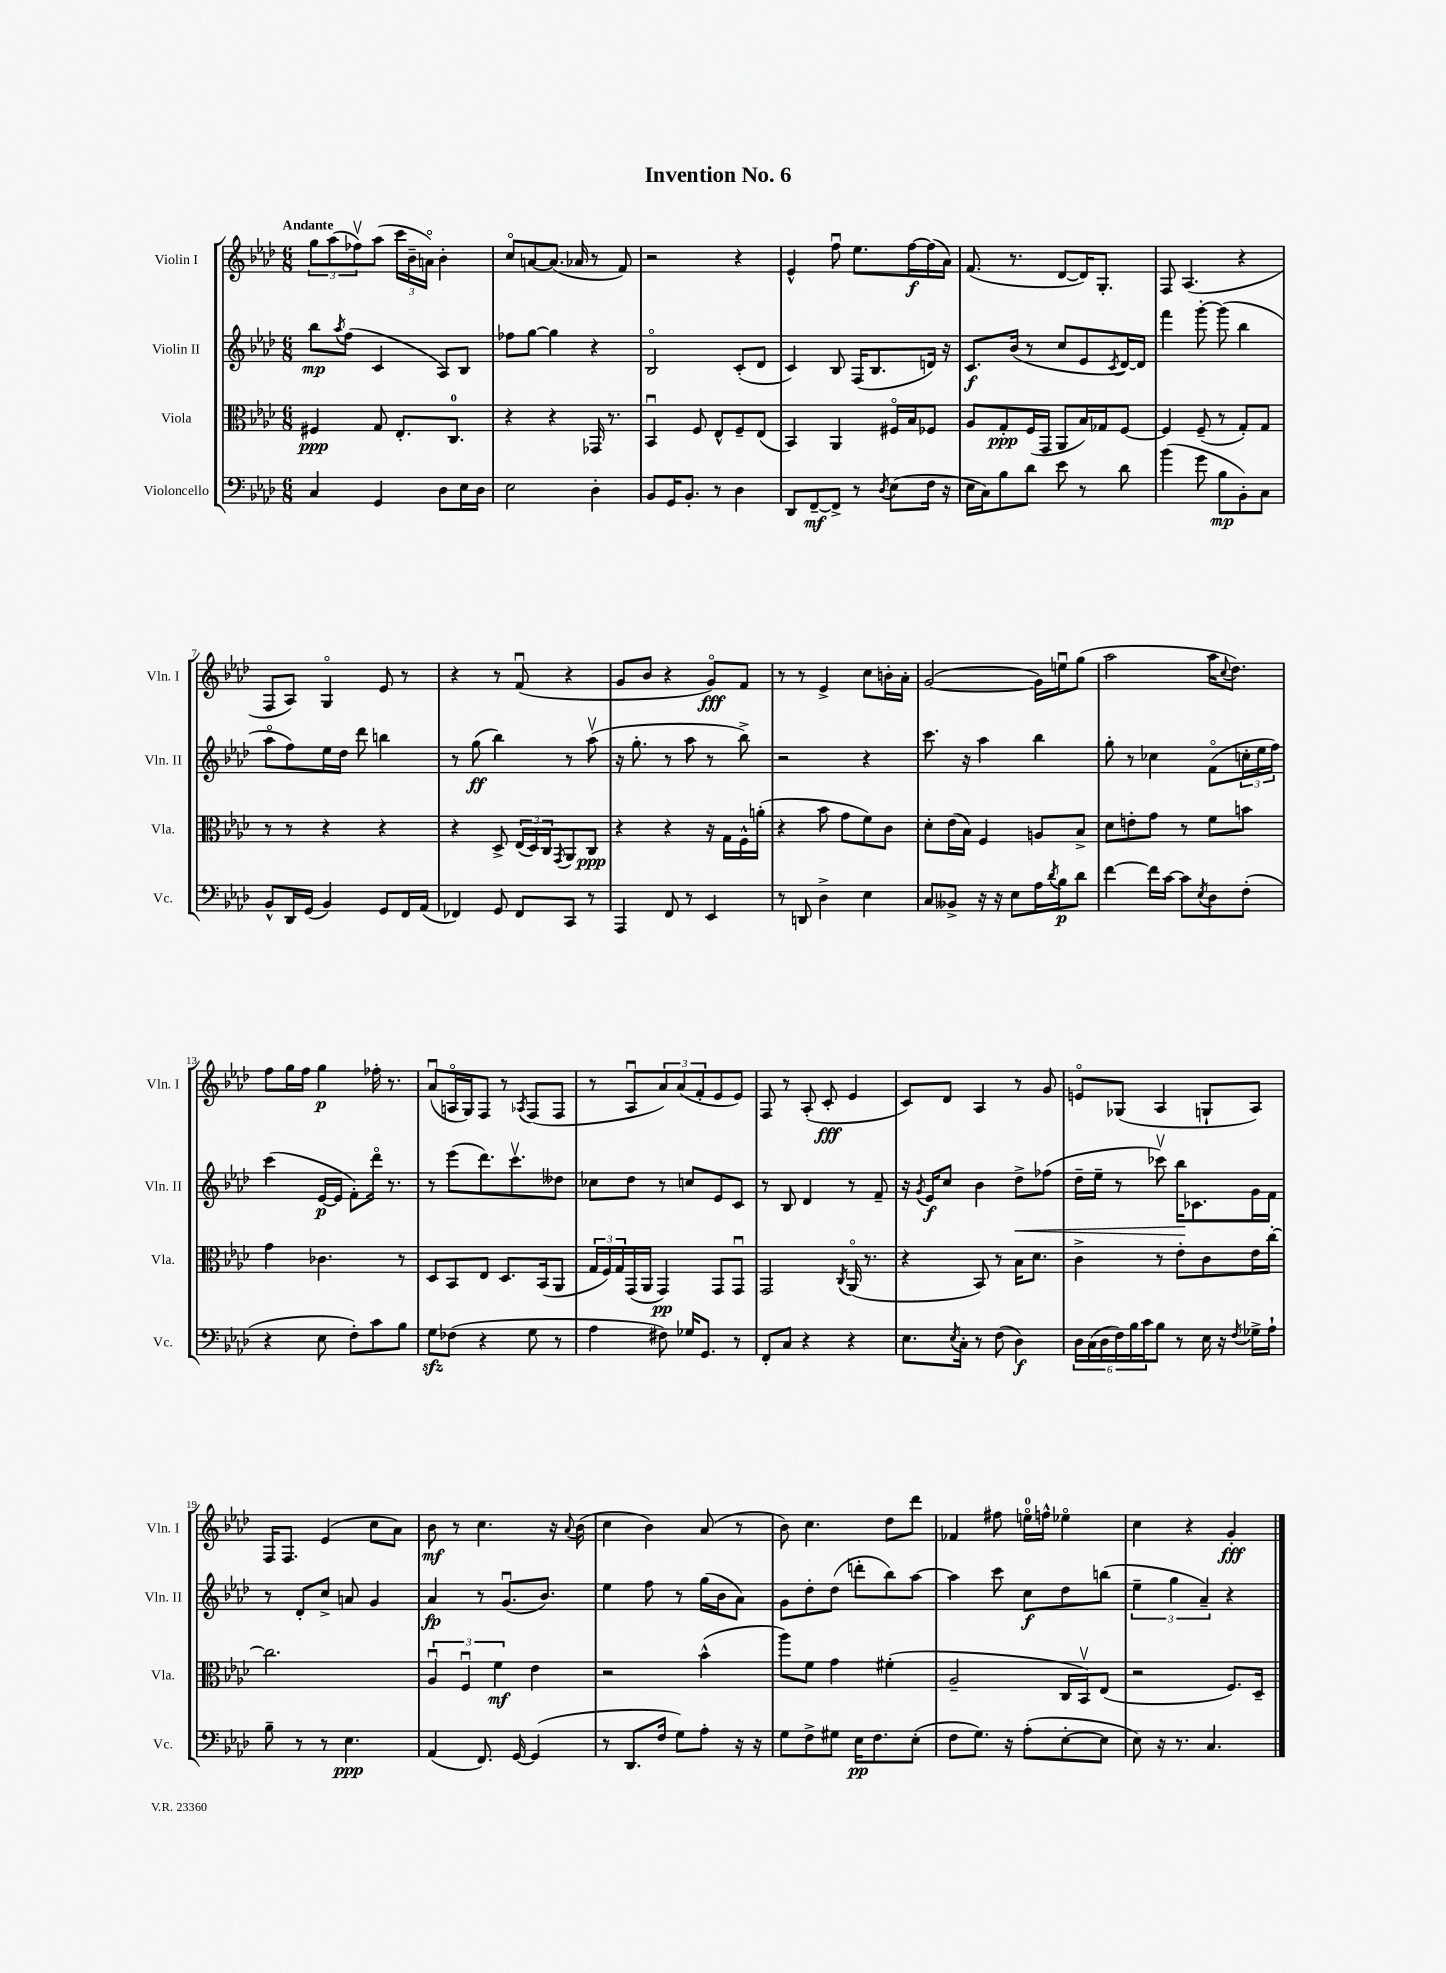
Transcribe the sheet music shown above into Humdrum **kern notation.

**kern	**dynam	**kern	**dynam	**kern	**dynam	**kern	**dynam
*part4	*part4	*part3	*part3	*part2	*part2	*part1	*part1
*staff4	*staff4	*staff3	*staff3	*staff2	*staff2	*staff1	*staff1
*I"Violoncello	*	*I"Viola	*	*I"Violin II	*	*I"Violin I	*
*I'Vc.	*	*I'Vla.	*	*I'Vln. II	*	*I'Vln. I	*
*clefF4	*	*clefC3	*	*clefG2	*	*clefG2	*
*k[b-e-a-d-]	*	*k[b-e-a-d-]	*	*k[b-e-a-d-]	*	*k[b-e-a-d-]	*
*M6/8	*	*M6/8	*	*M6/8	*	*M6/8	*
=1	=1	=1	=1	=1	=1	=1	=1
!	!	!	!	!	!	!LO:TX:a:B:t=Andante	!
4C/	.	4F#X/	ppp	8bb-\L	mp	12gg\L	.
.	.	.	.	.	.	(12aa-\	.
.	.	.	.	8qaa-/	.	.	.
.	.	.	.	(8ff\J	.	.	.
.	.	.	.	.	.	12ff-Xv\)	.
4GG/	.	8G/	.	4c/	.	(8aa-\J	.
.	.	8.E-'/L	.	.	.	24ccc\LL	.
.	.	.	.	.	.	24b-~\	.
.	.	.	.	.	.	24an\JJ)	.
8D-\L	.	.	.	8A-/L)	.	4b-'\	.
.	.	8.C/J	.	.	.	.	.
16E-\L	.	.	.	8B-/J	.	.	.
16D-\JJ	.	.	.	.	.	.	.
=2	=2	=2	=2	=2	=2	=2	=2
2E-\	.	4r	.	8ff-X\L	.	8cc/L	.
.	.	.	.	[8gg\J	.	[8an/	.
.	.	4r	.	4gg\]	.	(8.a/J]	.
.	.	.	.	.	.	16a-X/	.
4D-'\	.	16GG-X/	.	4r	.	8r	.
.	.	8.r	.	.	.	.	.
.	.	.	.	.	.	8f/)	.
=3	=3	=3	=3	=3	=3	=3	=3
8BB-/L	.	4BB-u/	.	2B-/	.	2r	.
16GG/K	.	.	.	.	.	.	.
8.BB-'/J	.	.	.	.	.	.	.
.	.	8F/	.	.	.	.	.
8r	.	8E-^^/L	.	.	.	.	.
4D-\	.	8F~/	.	(8c'/L	.	4r	.
.	.	(8E-/J	.	8d-/J	.	.	.
=4	=4	=4	=4	=4	=4	=4	=4
8DD-/L	.	4BB-/)	.	4c/)	.	4e-^^/	.
[8FF~/	mf	.	.	.	.	.	.
8FF^/J]	.	4AA-/	.	8B-/	.	8ffu\	.
8r	.	.	.	(16F/KL	.	8.ee-\L	.
.	.	.	.	8.B-/	.	.	.
8qD-/	.	.	.	.	.	.	.
(8E-\L	.	16F#X/LL	.	.	.	.	.
.	.	16B-/J	.	.	.	[16ff\L	f
16F\Jk	.	8F-X/J	.	16dn/Jk)	.	(16ff\]	.
16r	.	.	.	16r	.	16a-\JJ)	.
=5	=5	=5	=5	=5	=5	=5	=5
16E-\LL	.	8A-/L	.	8.c/L	f	(8.f/	.
16C\J)	.	.	.	.	.	.	.
8B-\	.	8G'/	ppp	.	.	.	.
.	.	.	.	(16b-/Jk	.	8.r	.
8d-\J	.	(16F/L	.	8r	.	.	.
.	.	16GG/JJ	.	.	.	.	.
8e-\	.	8AA-/L	.	8cc/L	.	[8d-/L	.
8r	.	16B-/L)	.	8e-/	.	16d-/K])	.
.	.	16G-X/J	.	.	.	8.G'/J	.
.	.	.	.	8qc/	.	.	.
8d-\	.	[8F/J	.	[16d-/L)	.	.	.
.	.	.	.	16d-/JJ]	.	.	.
=6	=6	=6	=6	=6	=6	=6	=6
(4b-\	.	4F/]	.	4fff\	.	8F/	.
.	.	.	.	.	.	(4.A-/	.
8g\	.	(8F~/	.	[8ggg'\	.	.	.
8B-\L	mp	8r	.	(8ggg\]	.	.	.
8BB-'\)	.	8G'/L)	.	4bb-\	.	4r	.
8C\J	.	8G/J	.	.	.	.	.
!!LO:LB:g=z
=7	=7	=7	=7	=7	=7	=7	=7
8BB-^^/L	.	8r	.	8aa-\L	.	8F/L	.
16DD-/L	.	8r	.	8ff\)	.	8A-/J)	.
(16GG/JJ	.	.	.	.	.	.	.
4BB-/)	.	4r	.	16ee-\L	.	4G/	.
.	.	.	.	16dd-\JJ	.	.	.
.	.	.	.	8ddd-\	.	.	.
8GG/L	.	4r	.	4bbn\	.	8e-/	.
16FF/L	.	.	.	.	.	8r	.
(16AA-/JJ	.	.	.	.	.	.	.
=8	=8	=8	=8	=8	=8	=8	=8
4FF-X/)	.	4r	.	8r	.	4r	.
.	.	.	.	(8gg\	ff	.	.
8GG/	.	8D-^/	.	4bb-\)	.	8r	.
8FF-/L	.	(24E-/LL	.	.	.	(8fu/	.
.	.	24D-/)	.	.	.	.	.
.	.	24C/J	.	.	.	.	.
.	.	8qGG/	.	.	.	.	.
8CC/J	.	8AA-/	.	8r	.	4r	.
8r	.	8C/J	ppp	(8aa-v\	.	.	.
=9	=9	=9	=9	=9	=9	=9	=9
4AAA-/	.	4r	.	16r	.	8g/L	.
.	.	.	.	8.gg'\	.	.	.
.	.	.	.	.	.	8b-/J	.
8FF/	.	4r	.	8r	.	4r	.
8r	.	.	.	8aa-\	.	.	.
4EE-/	.	16r	.	8r	.	8g/L)	fff
.	.	16G\LL	.	.	.	.	.
.	.	16F^^\	.	8bb-^\)	.	8f/J	.
.	.	(16an'\JJ	.	.	.	.	.
=10	=10	=10	=10	=10	=10	=10	=10
8r	.	4r	.	2r	.	8r	.
8DDn/	.	.	.	.	.	8r	.
4D-^\	.	8b-\	.	.	.	4e-^/	.
.	.	8g\L	.	.	.	.	.
4E-\	.	8f\)	.	4r	.	8cc\L	.
.	.	8c\J	.	.	.	16bn'\L	.
.	.	.	.	.	.	16a-'\JJ	.
=11	=11	=11	=11	=11	=11	=11	=11
8C/L	.	8d-'\L	.	8.ccc\	.	([2g/	.
8BB--X^/J	.	(16e-\L	.	.	.	.	.
.	.	16B-\JJ)	.	16r	.	.	.
16r	.	4F/	.	4aa-\	.	.	.
16r	.	.	.	.	.	.	.
8E-\L	.	.	.	.	.	.	.
16A-\L	.	8An/L	.	4bb-\	.	16g\LL])	.
8qd-/	.	.	.	.	.	.	.
16B-\J	p	.	.	.	.	16eenu\J	.
8d-\J	.	8B-^/J	.	.	.	(8gg\J	.
=12	=12	=12	=12	=12	=12	=12	=12
[4f\	.	8d-\L	.	8gg'\	.	2aa-\	.
.	.	8en'\	.	8r	.	.	.
16f\LL]	.	8g\J	.	4cc-X\	.	.	.
[16c\JJ	.	.	.	.	.	.	.
8c\L]	.	8r	.	.	.	.	.
8qE-/	.	.	.	.	.	.	.
8D-\	.	8f\L	.	(8f\L	.	16aa-\KL	.
.	.	.	.	.	.	8qqcc/	.
.	.	.	.	.	.	8.dd-\J)	.
(8F'\J	.	8bn\J	.	24ccn'\L	.	.	.
.	.	.	.	24ee-\	.	.	.
.	.	.	.	24ff\JJ)	.	.	.
!!LO:LB:g=z
=13	=13	=13	=13	=13	=13	=13	=13
4r	.	4g\	.	(4ccc\	.	8ff\L	.
.	.	.	.	.	.	16gg\L	.
.	.	.	.	.	.	16ff\JJ	.
8E-\	.	4.c-X\	.	[16e-/LL	p	4gg\	p
.	.	.	.	16e-/JJ]	.	.	.
8F'\L)	.	.	.	8f'\L)	.	.	.
8c\	.	.	.	16ddd-\Jk	.	16ff-X'\	.
.	.	.	.	8.r	.	8.r	.
8B-\J	.	8r	.	.	.	.	.
=14	=14	=14	=14	=14	=14	=14	=14
8Gzz\L	.	8D-/L	.	8r	.	(8a-u/L	.
(8F-X\J	.	8BB-/	.	(8eee-\L	.	16An/L	.
.	.	.	.	.	.	16G/J)	.
4r	.	8E-/J	.	8.ddd-\)	.	8F/J	.
.	.	8.D-/L	.	.	.	8r	.
.	.	.	.	8.cccv\	.	.	.
.	.	.	.	.	.	8qA-X/	.
8G\	.	.	.	.	.	(8F/L	.
.	.	(16BB-/k	.	.	.	.	.
8r	.	8AA-/J	.	8dd--X\J	.	8F/J	.
=15	=15	=15	=15	=15	=15	=15	=15
4A-\	.	24G/LL	.	8cc-X\L	.	8r	.
.	.	24F/)	.	.	.	.	.
.	.	24G/	.	.	.	.	.
.	.	(16GG/	.	8dd-\J	.	8A-u/L	.
.	.	16AA-/JJ	.	.	.	.	.
8F#X\)	.	4GG/)	pp	8r	.	12a-/)	.
.	.	.	.	.	.	(12a-/	.
16G-X/KL	.	.	.	8ccn/L	.	.	.
.	.	.	.	.	.	12f'/	.
8.GG/J	.	.	.	.	.	.	.
.	.	8GG/L	.	8e-/	.	8e-/	.
8r	.	8GGu/J	.	8c/J	.	8e-/J)	.
=16	=16	=16	=16	=16	=16	=16	=16
8FF'/L	.	2GG/	.	8r	.	8F/	.
8C/J	.	.	.	8B-/	.	8r	.
4r	.	.	.	4d-/	.	(8A-'/	.
.	.	.	.	.	.	8c'/	fff
.	.	8qC/	.	.	.	.	.
4r	.	(16AA-/	.	8r	.	4e-/	.
.	.	8.r	.	.	.	.	.
.	.	.	.	8f~/	.	.	.
=17	=17	=17	=17	=17	=17	=17	=17
8.E-\L	.	4r	.	16r	.	8c/L)	.
.	.	.	.	8qg/	.	.	.
.	.	.	.	16e-/KL	f	.	.
.	.	.	.	8cc/J	.	8d-/J	.
8qE-/	.	.	.	.	.	.	.
16C'\Jk	.	.	.	.	.	.	.
8r	.	8BB-/)	.	4b-\	.	4A-/	.
(8F\	.	8r	.	.	.	.	.
!	!	!	!	!	!LO:HP:b	!	!
4D-\)	f	16B-\KL	.	8dd-^\L	<	8r	.
.	.	8.d-\J	.	.	.	.	.
.	.	.	.	(8ff-X\J	.	8g/	.
=18	=18	=18	=18	=18	=18	=18	=18
24D-\LL	.	4c^\	.	16dd-~\LL	.	8en/L	.
(24C\	.	.	.	.	.	.	.
.	.	.	.	16ee-~\JJ	.	.	.
24D-\	.	.	.	.	.	.	.
24F\)	.	.	.	8r	.	(8G-X/J	.
24B-\	.	.	.	.	.	.	.
24c\J	.	.	.	.	.	.	.
8B-\J	.	8r	.	8ccc-Xv\)	.	4A-/	.
8r	.	8e-'\L	.	16bb-\KL	.	.	.
.	.	.	.	8.c-X\	[	.	.
16E-\	.	8c\	.	.	.	8Gn`/L	.
16r	.	.	.	.	.	.	.
8qF/	.	.	.	.	.	.	.
16G-X^\LL	.	16e-\L	.	16g\L	.	8A-/J)	.
16A-`\JJ	.	[16cc'\JJ	.	16f\JJ	.	.	.
!!LO:LB:g=z
=19	=19	=19	=19	=19	=19	=19	=19
8B-~\	.	2.cc\]	.	8r	.	16F/KL	.
.	.	.	.	.	.	8.F/J	.
8r	.	.	.	8d-'/L	.	.	.
8r	.	.	.	8cc^/J	.	(4e-/	.
4.E-\	ppp	.	.	8an/	.	.	.
.	.	.	.	4g/	.	8cc\L	.
.	.	.	.	.	.	8a-\J)	.
=20	=20	=20	=20	=20	=20	=20	=20
(4AA-/	.	6A-u/	.	4a-/	fp	8b-\	mf
.	.	.	.	.	.	8r	.
.	.	6Fu/	.	.	.	.	.
8.FF/)	.	.	.	8r	.	4.cc\	.
.	.	6f\	mf	.	.	.	.
.	.	.	.	(8.gu/L	.	.	.
[16GG/	.	.	.	.	.	.	.
(4GG/]	.	4e-\	.	.	.	.	.
.	.	.	.	8.b-/J)	.	.	.
.	.	.	.	.	.	16r	.
.	.	.	.	.	.	8qqa-/	.
.	.	.	.	.	.	(16b-\	.
=21	=21	=21	=21	=21	=21	=21	=21
8r	.	2r	.	4ee-\	.	4cc\	.
8.DD-/L	.	.	.	.	.	.	.
.	.	.	.	8ff\	.	4b-\)	.
16F/Jk	.	.	.	.	.	.	.
8G\L)	.	.	.	8r	.	.	.
8A-'\J	.	(4b-^^\	.	(16gg\LL	.	(8a-/	.
.	.	.	.	16b-\J	.	.	.
16r	.	.	.	8a-\J)	.	8r	.
16r	.	.	.	.	.	.	.
=22	=22	=22	=22	=22	=22	=22	=22
8G\L	.	8aa-\L)	.	8g\L	.	8b-\)	.
8F^\	.	8f\J	.	8dd-'\	.	4.cc\	.
8G#X\J	.	4g\	.	(8dd-\J	.	.	.
16E-\KL	pp	.	.	8dddn'\L	.	.	.
8.F\	.	.	.	.	.	.	.
.	.	(4f#X'\	.	8bb-\)	.	8dd-\L	.
(8E-'\J	.	.	.	[8aa-\J	.	8ddd-\J	.
=23	=23	=23	=23	=23	=23	=23	=23
8F\L	.	2A-~/	.	4aa-\]	.	4f-X/	.
8.G\J)	.	.	.	.	.	.	.
.	.	.	.	8ccc\	.	8ff#X\	.
16r	.	.	.	.	.	.	.
(8A-'\L	.	.	.	8cc\L	f	16een\LL	.
.	.	.	.	.	.	16ffn^^\JJ	.
[8E-'\	.	16C/LL	.	8dd-\	.	4ee-X\	.
.	.	16BB-v/J)	.	.	.	.	.
8E-\J]	.	(8E-/J	.	(8bbn\J	.	.	.
=24	=24	=24	=24	=24	=24	=24	=24
8E-\)	.	2r	.	6ee-~\	.	4cc\	.
16r	.	.	.	.	.	.	.
.	.	.	.	6gg\	.	.	.
8.r	.	.	.	.	.	.	.
.	.	.	.	.	.	4r	.
.	.	.	.	6a-~/)	.	.	.
4.C/	.	.	.	.	.	.	.
.	.	8.F/L)	.	4r	.	4g'/	fff
.	.	16D-~/Jk	.	.	.	.	.
==	==	==	==	==	==	==	==
*-	*-	*-	*-	*-	*-	*-	*-
